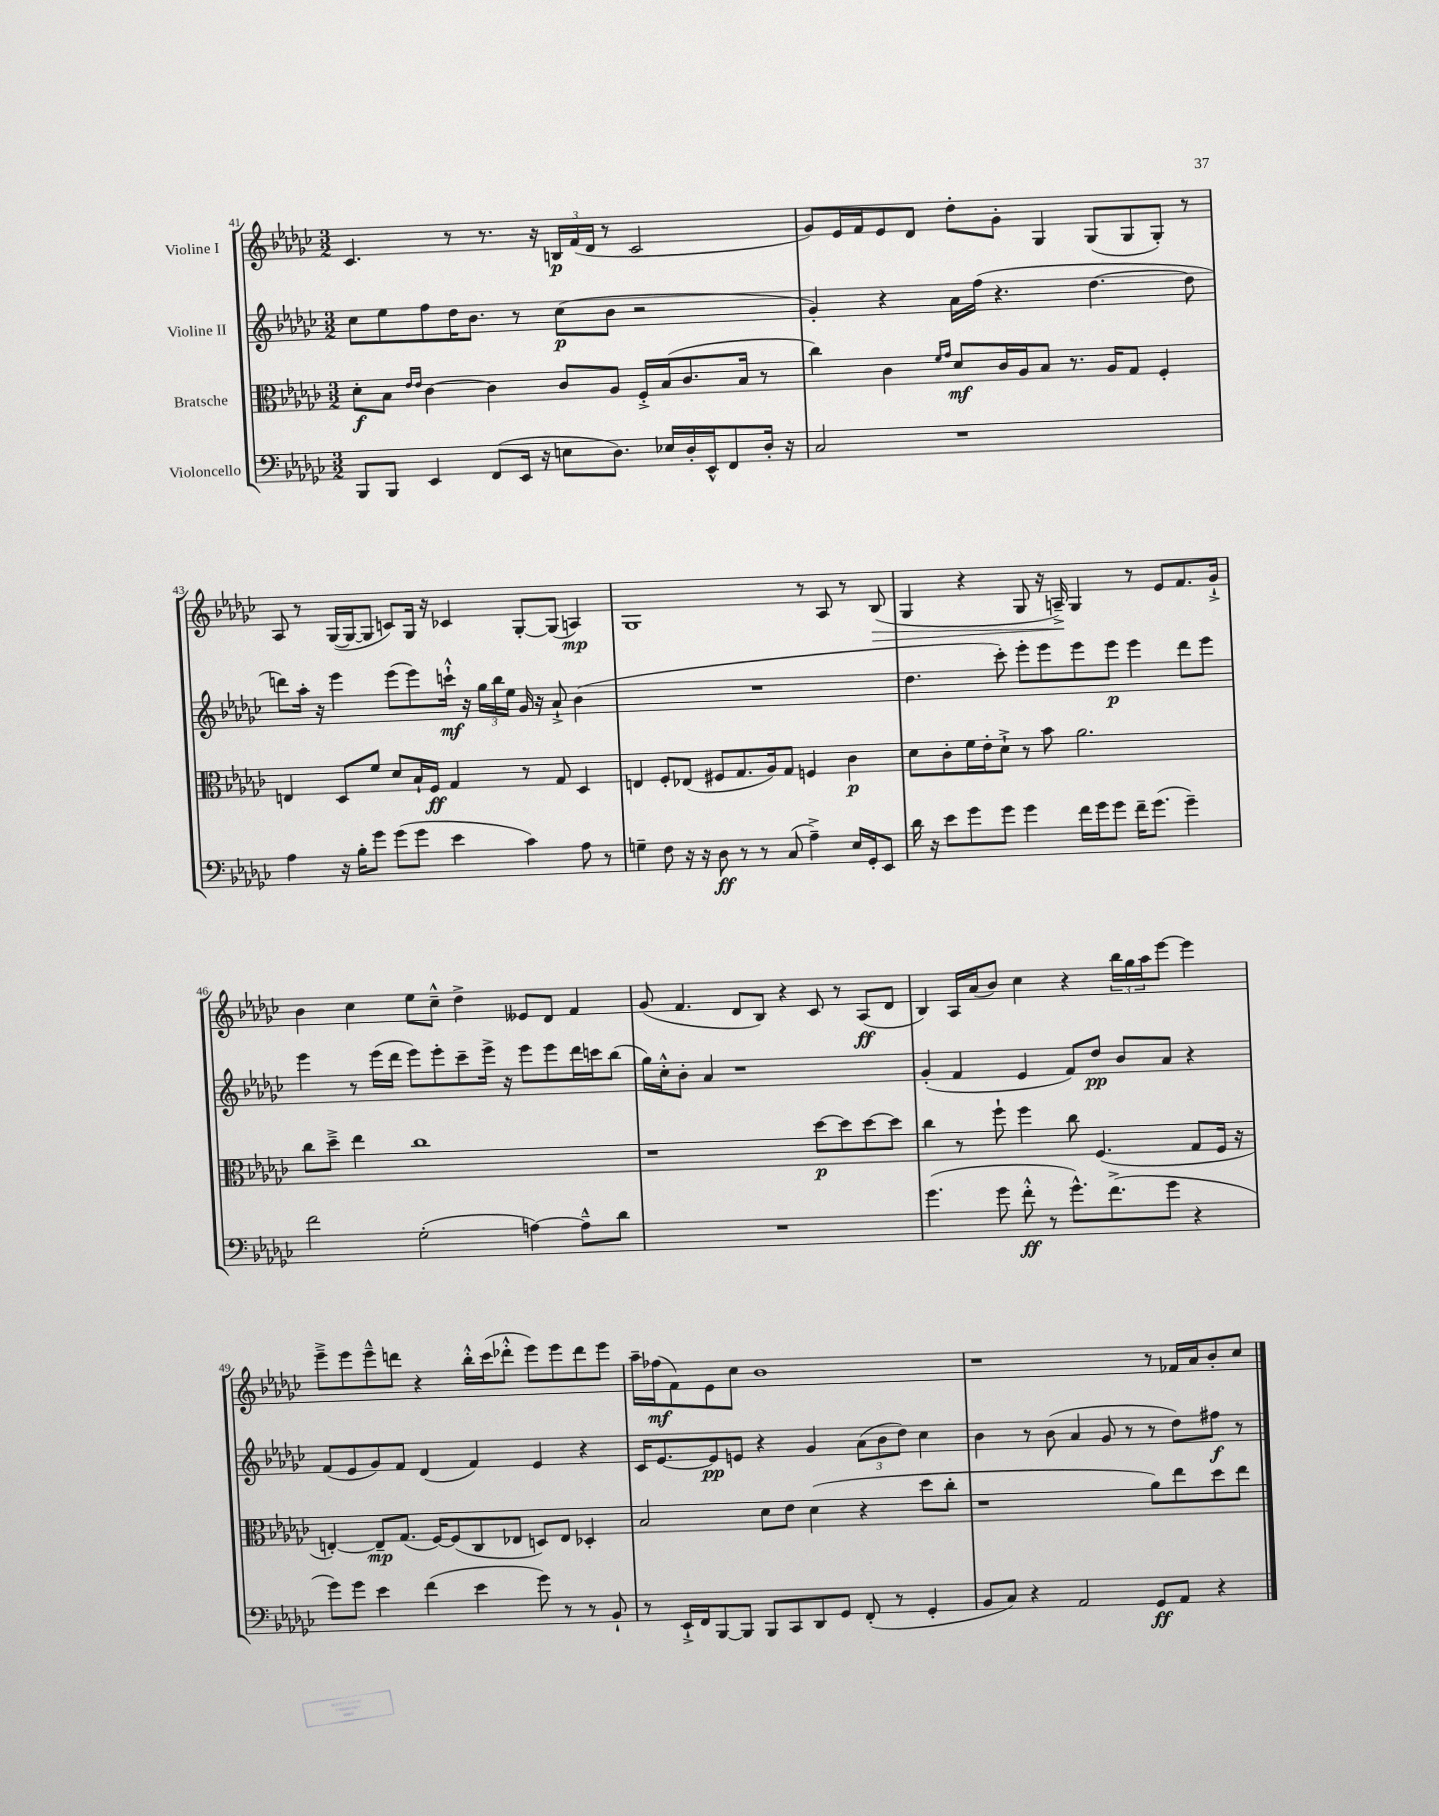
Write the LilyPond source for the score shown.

<<
\new StaffGroup <<
\new Staff = "s0" \with { instrumentName = "Violine I" } {
    \clef treble \key ges \major \numericTimeSignature \time 3/2
    ces'4. r8 r8. r16 \tuplet 3/2 { b16\p f'16( des'16 } r8 ces'2 |
    ges'8) ees'16 f'16 ees'8 des'8 des''8-. ges'8-. ges4 ges8( ges8 ges8-.) r8 |
    aes8 r8 ges16~( ges16~ ges8 c'8) ges16 r16 ces'4 ges8~-. ges8( a4\mp) |
    ges1 r8 aes8 r8 bes8\>( |
    ges4 r4 ges8 r16 a16--->\!) ges4 r8 ees'8 f'8. ges'16-!-> |
    bes'4 ces''4 ees''8 ces''8---^ des''4-> eeses'8 des'8 f'4 |
    ges'8( f'4. des'8 bes8) r4 ces'8 r8 aes8\ff( des'8 |
    bes4) aes16 aes'16( bes'8) ces''4 r4 \tuplet 3/2 { bes''16 ges''16 aes''16 } ees'''8~ ees'''4 |
    ees'''8---> ees'''8 ees'''8---^ d'''8 r4 bes''16-.-^ ces'''16( des'''8-.-^ ees'''8) ees'''8 des'''8 ees'''8 |
    aes''16-- fes''16\mf( f'8) ees'8 ces''8 bes'1 |
    r1 r8 fes'16 aes'16 bes'8-. ces''8 \bar "|." |
}
\new Staff = "s1" \with { instrumentName = "Violine II" } {
    \clef treble \key ges \major \numericTimeSignature \time 3/2
    ces''8 ees''8 f''8 des''16 bes'8. r8 ces''8\p( bes'8 r2 |
    ges'4-.) r4 aes'16 f''16( r4. des''4.~ des''8 |
    d'''8) aes''16-. r16 ees'''4 ees'''8( ees'''8) c'''16-!-^\mf r16 \tuplet 3/2 { ges''16 bes''16 ees''16 } ges'16 r16 aes'8-!-> bes'4( |
    R1. |
    des''4. ces'''8-.) ees'''8-. ees'''8 ees'''8 ees'''8\p ees'''4 des'''8 ees'''8 |
    ees'''4 r8 ees'''16( des'''16 ees'''8) ees'''8-. ces'''8-- ees'''16-> r16 ees'''8 ees'''8 des'''16 c'''16 bes''8( |
    ges''16) ces''16-.-^ bes'8-. aes'4 r1 |
    ges'4-.( f'4 ees'4 f'8) des''8\pp bes'8 aes'8 r4 |
    f'8( ees'8 ges'8) f'8 des'4( f'4) ees'4 r4 |
    ces'16 ees'8.~ ees'8\pp e'8 r4 ges'4 \tuplet 3/2 { aes'8( bes'8 des''8) } ces''4 |
    bes'4 r8 bes'8( aes'4 ges'8 r8 r8 des''8) fis''8\f r8 \bar "|." |
}
\new Staff = "s2" \with { instrumentName = "Bratsche" } {
    \clef alto \key ges \major \numericTimeSignature \time 3/2
    des'8-.\f bes8 \grace { ees'16 ees'16 } ces'4~ ces'4 ces'8 aes8 f16-.-> bes16( ces'8. bes16 r8 |
    ces''4) ces'4 \grace { f'16 ges'16 } des'8\mf ces'16 aes16 bes8 r8. aes16 ges8 f4-. |
    e4 des8 f'8 des'8 bes16-! f16\ff ges4 r8 ges8 des4 |
    e4 f8-. ees8( fis8 ges8. aes16) ges8 f4 ces'4\p |
    des'8 ces'8-. f'16 ees'16-. des'8-!-> r8 bes'8 aes'2. |
    ces''8 des''8---> ees''4 ces''1 |
    r1 des''8~\p des''8 des''8~ des''8 |
    ces''4 r8 f''8-! f''4 ces''8 f4.( ges8 f16 r16 |
    e4~-.) e8--\mp ges8.( f16~) f8( ces8 ees8 d8) ees8 des4-. |
    bes2 des'8 ees'8 des'4( r4 des''8 ces''8-. |
    r1 aes'8) ees''8 des''8 ees''8 \bar "|." |
}
\new Staff = "s3" \with { instrumentName = "Violoncello" } {
    \clef bass \key ges \major \numericTimeSignature \time 3/2
    bes,,8 bes,,8 ees,4 f,8( ees,16 r16 e8 des8.) ees16 des16-. ees,16-^ f,8 des16-. r16 |
    ces2 r1 |
    aes4 r16 bes16-. ges'8 ges'8( ges'8 ees'4 ces'4) aes8 r8 |
    g4-- f8 r16 r16 des8\ff r8 r8 ces8( aes4--->) ees16 ges,16-. ees,8 |
    des'16 r16 ees'8 ges'8 ges'8 ges'4 f'16 ges'16 ges'8 f'16-- ges'8.( ges'4--) |
    f'2 ges2-.( a4~) a8---^ des'8 |
    R1. |
    ges'4.( ges'8 f'8-.-^\ff r8 ges'8.-^) f'8.->( ges'8 r4 |
    ges'8) ges'8 ees'4 f'4( ees'4 ges'8) r8 r8 bes,8-! |
    r8 ees,16-!-> f,16 bes,,8~ bes,,8 bes,,8 ces,8 des,8 ges,8 f,8-.( r8 ges,4-. |
    bes,8 ces8) r4 aes,2 ges,8\ff aes,8 r4 \bar "|." |
}
>>
>>
\layout { \context { \Score currentBarNumber = #41 } }
